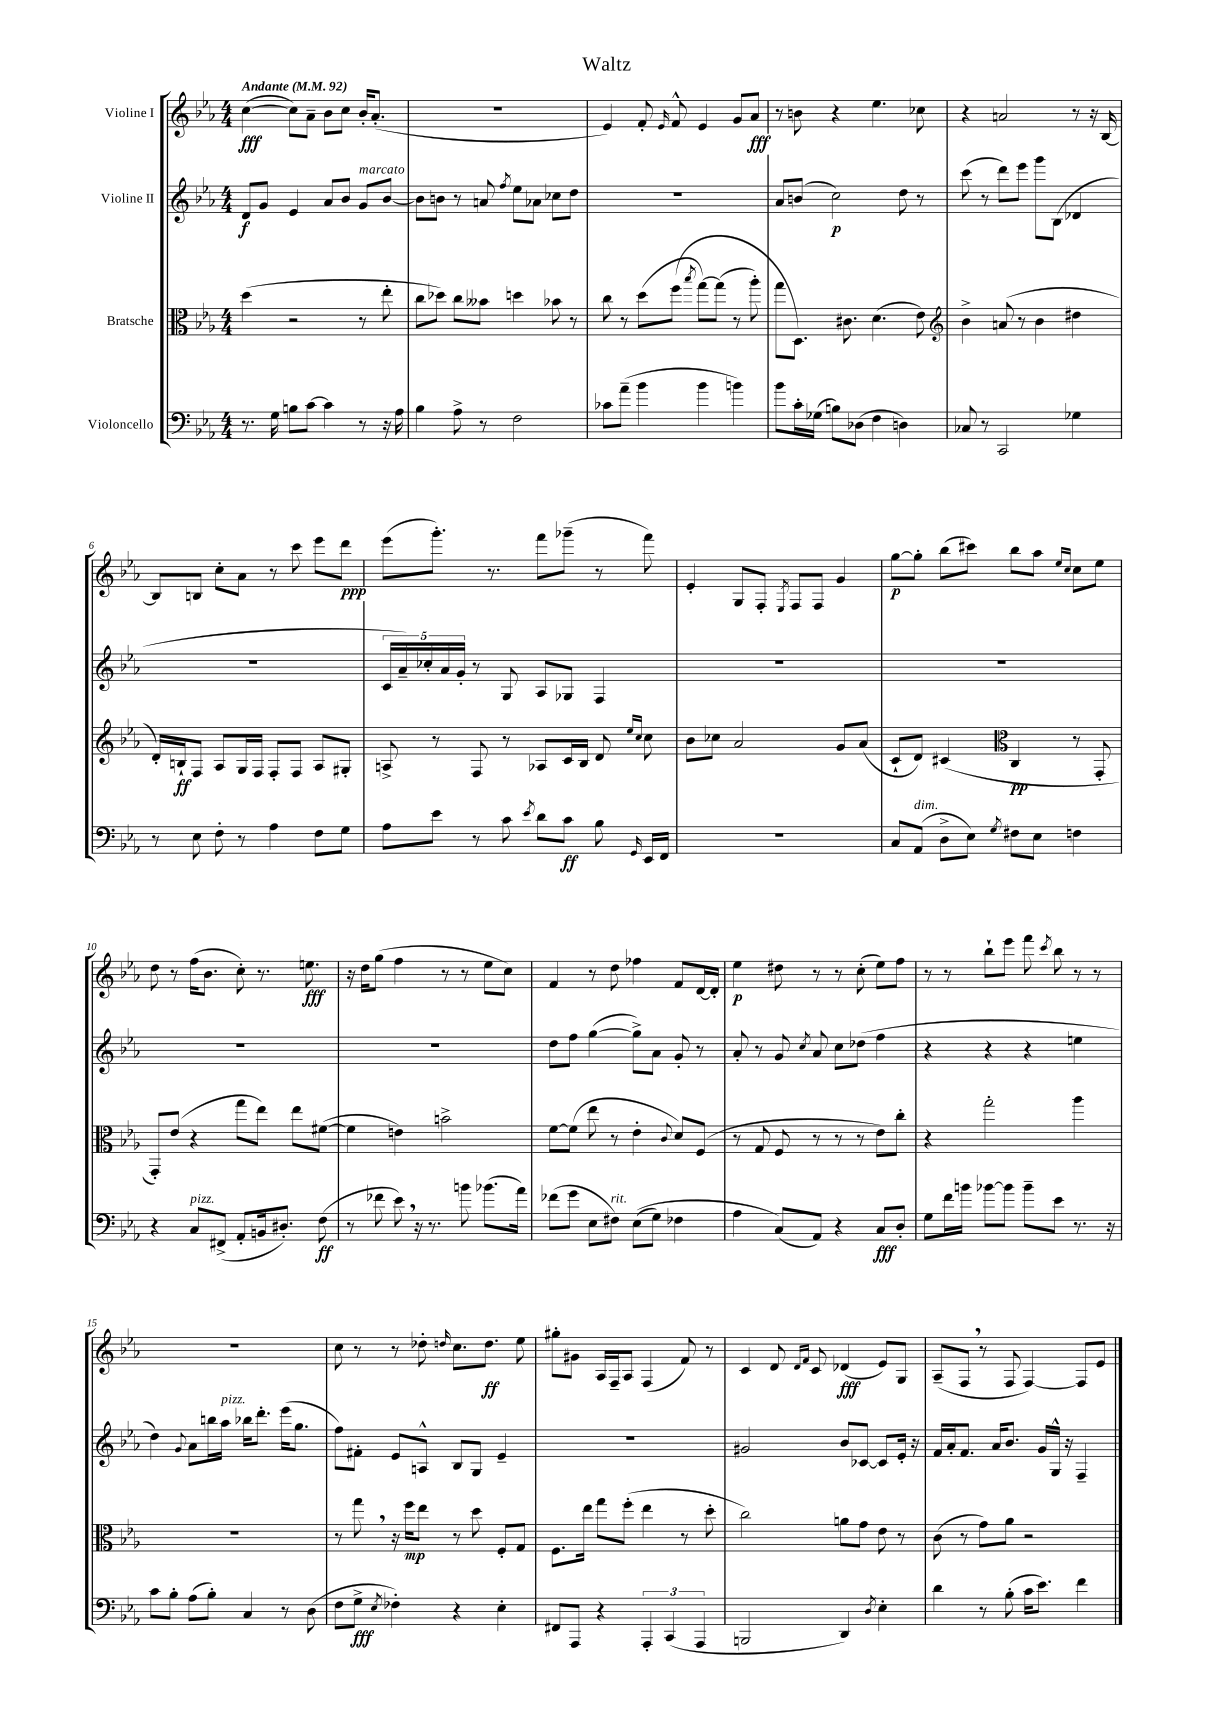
\header { title = "Waltz" }
<<
\new StaffGroup <<
\new Staff = "s0" \with { instrumentName = "Violine I" } {
    \clef treble \key ees \major \numericTimeSignature \time 4/4 \tempo "Andante" 4 = 92
    \autoBeamOff c''4~\fff( c''8[) aes'8]-- bes'8[ c''8] bes'16[-. aes'8.]-.( |
    R1 |
    ees'4) f'8-. \grace { ees'16 } f'8-^ ees'4 g'8[ aes'8]\fff |
    r8 b'8 r4 ees''4. ces''8 |
    r4 a'2 r8 r16 bes16~ |
    bes8[ b8] c''8[-. aes'8] r8 c'''8 ees'''8[ d'''8]\ppp |
    ees'''8[( g'''8.]-.) r8. f'''8[ ges'''8]--( r8 f'''8) |
    ees'4-. g8[ f8]-. \acciaccatura { ees8 } f8[ f8] g'4 |
    g''8[~\p g''8]-. bes''8[( cis'''8]) bes''8[ aes''8] \grace { ees''16[ c''16] } c''8[ ees''8] |
    d''8 r8 f''16[( bes'8.] c''8-.) r8. e''8.\fff |
    r16 d''16[ g''8]( f''4 r8 r8 ees''8[ c''8]) |
    f'4 r8 d''8 fes''4 f'8[ d'16~ d'16]-. |
    ees''4\p dis''8 r8 r8 c''8-.( ees''8[) f''8] |
    r8 r8 bes''8[-! ees'''8] f'''8 \acciaccatura { c'''8 } bes''8 r8 r8 |
    R1 |
    c''8 r8 r8 des''8-. \grace { d''16 } c''8.[ d''8.]\ff ees''8 |
    gis''8[-. gis'8] aes16[ f16-- aes8] f4( f'8) r8 |
    c'4 d'8 \grace { d'16[ f'16] } c'8 des'4\fff( ees'8[) g8] |
    aes8[--( f8] \breathe r8 f8 f4~) f8[ ees'8] \bar "|." |
}
\new Staff = "s1" \with { instrumentName = "Violine II" } {
    \clef treble \key ees \major \numericTimeSignature \time 4/4
    \autoBeamOff d'8[\f g'8] ees'4 aes'8[ bes'8] g'8[^\markup { \italic "marcato" } bes'8]~ |
    bes'8[ b'8] r8 a'8 \acciaccatura { f''8 } ees''8[ aes'8] ces''8[ d''8] |
    R1 |
    aes'8[ b'8]( c''2\p) d''8 r8 |
    c'''8( r8 d'''8[) ees'''8] g'''8[ bes8]( des'4 |
    R1 |
    \tuplet 5/4 { c'16[ aes'16--) ces''16-. aes'16 g'16]-. } r8 g8 aes8[ ges8] f4 |
    R1 |
    R1 |
    R1 |
    R1 |
    d''8[ f''8] g''4~( g''8[->) aes'8] g'8-. r8 |
    aes'8-. r8 g'8 \acciaccatura { c''8 } aes'8 c''8[ des''8]( f''4 |
    r4 r4 r4 e''4 |
    d''4) \appoggiatura { g'8 } aes'8[ b''16 aes''16]^\markup { \italic "pizz." } bes''16[ d'''8.]-. ees'''16[( g''8.] |
    f''8[) fis'8]-. ees'8[ a8]-^ bes8[ g8] ees'4-- |
    R1 |
    gis'2 bes'8[ ces'8]~ ces'8[ ees'16]-. r16 |
    f'16[ aes'16-. f'8.] aes'16[ bes'8.] g'16[ g16]-^ r16 f4-- \bar "|." |
}
\new Staff = "s2" \with { instrumentName = "Bratsche" } {
    \clef alto \key ees \major \numericTimeSignature \time 4/4
    \autoBeamOff d''4( r2 r8 ees''8-. |
    c''8[ des''8]) c''8[ beses'8] d''4 bes'8 r8 |
    c''8 r8 d''8[( f''8]\( \acciaccatura { bes''8 } g''8[~) g''8]( r8 aes''8-.) |
    g''8[ d8.]\) cis'8. d'4.( ees'8) |
    \clef treble bes'4-> a'8( r8 bes'4 dis''4 |
    d'16[-.) b16-!\ff f8] aes8[ g16 f16] f8[-. f8] aes8[ gis8]-. |
    a8-> r8 f8 r8 aes8[ c'16 bes16] d'8 \grace { ees''16[ c''16] } c''8 |
    bes'8[ ces''8] aes'2 g'8[ aes'8]( |
    c'8[-! d'8]) cis'4( \clef alto c4\pp r8 g,8-. |
    g,8[-.) ees'8]( r4 g''8[ ees''8]) ees''8[ fis'8]~( |
    fis'4 e'4) b'2-> |
    f'8[~ f'8]( ees''8 r8 ees'4-. \appoggiatura { c'8 } d'8[) f8]( |
    r8 g8 f8 r8 r8 r8 ees'8[) c''8]-. |
    r4 g''2-. aes''4 |
    R1 |
    r8 g''8 \breathe r16 f''16[\mp ees''8] r8 d''8 f8[-. g8] |
    f8.[ ees''16] g''8[ f''8]-.( ees''4 r8 d''8-. |
    c''2) a'8[ g'8] ees'8 r8 |
    c'8( r8 g'8[) aes'8] r2 \bar "|." |
}
\new Staff = "s3" \with { instrumentName = "Violoncello" } {
    \clef bass \key ees \major \numericTimeSignature \time 4/4
    \autoBeamOff r8. g16 b8[ c'8]~ c'4 r8 r16 aes16 |
    bes4 aes8-> r8 f2 |
    ces'8[ aes'8]--( bes'4 bes'4 b'4) |
    bes'8[ c'16-. ges16]( b8[) des8]( f4 d4) |
    ces8 r8 c,2 ges4 |
    r8 ees8 f8-. r8 aes4 f8[ g8] |
    aes8[ ees'8] r8 c'8 \acciaccatura { ees'8 } d'8[ c'8]\ff bes8 \grace { g,16 } ees,16[ f,16] |
    R1 |
    c8[ aes,8]^\markup { \italic "dim." }( d8[-> ees8]) \acciaccatura { g8 } fis8[ ees8] f4 |
    r4 c8[^\markup { \italic "pizz." } fis,8]->( aes,8[-. b,16 dis8.]-.) f8\ff( |
    r8 fes'8 ees'8) \breathe r16 r8. b'8 bes'8.[( aes'16]) |
    fes'8[( g'8] ees8[ fis8]^\markup { \italic "rit." }) ees8[(\( g8]) fes4 |
    aes4 c8[(\) aes,8]) r4 c8[\fff d8]-. |
    g8[ f'16 b'16] bes'8[~ bes'8] bes'8[-- ees'8] r8. r16 |
    c'8[ bes8]-. aes8[( bes8]-.) c4 r8 d8( |
    f8[ g8]->\fff \acciaccatura { ees8 } fes4-.) r4 ees4-. |
    fis,8[ aes,,8] r4 \tuplet 3/2 { aes,,4-. c,4( aes,,4 } |
    b,,2 d,4) \acciaccatura { d8 } ees4-. |
    d'4 r8 bes8-.( c'16[ ees'8.]) f'4 \bar "|." |
}
>>
>>
